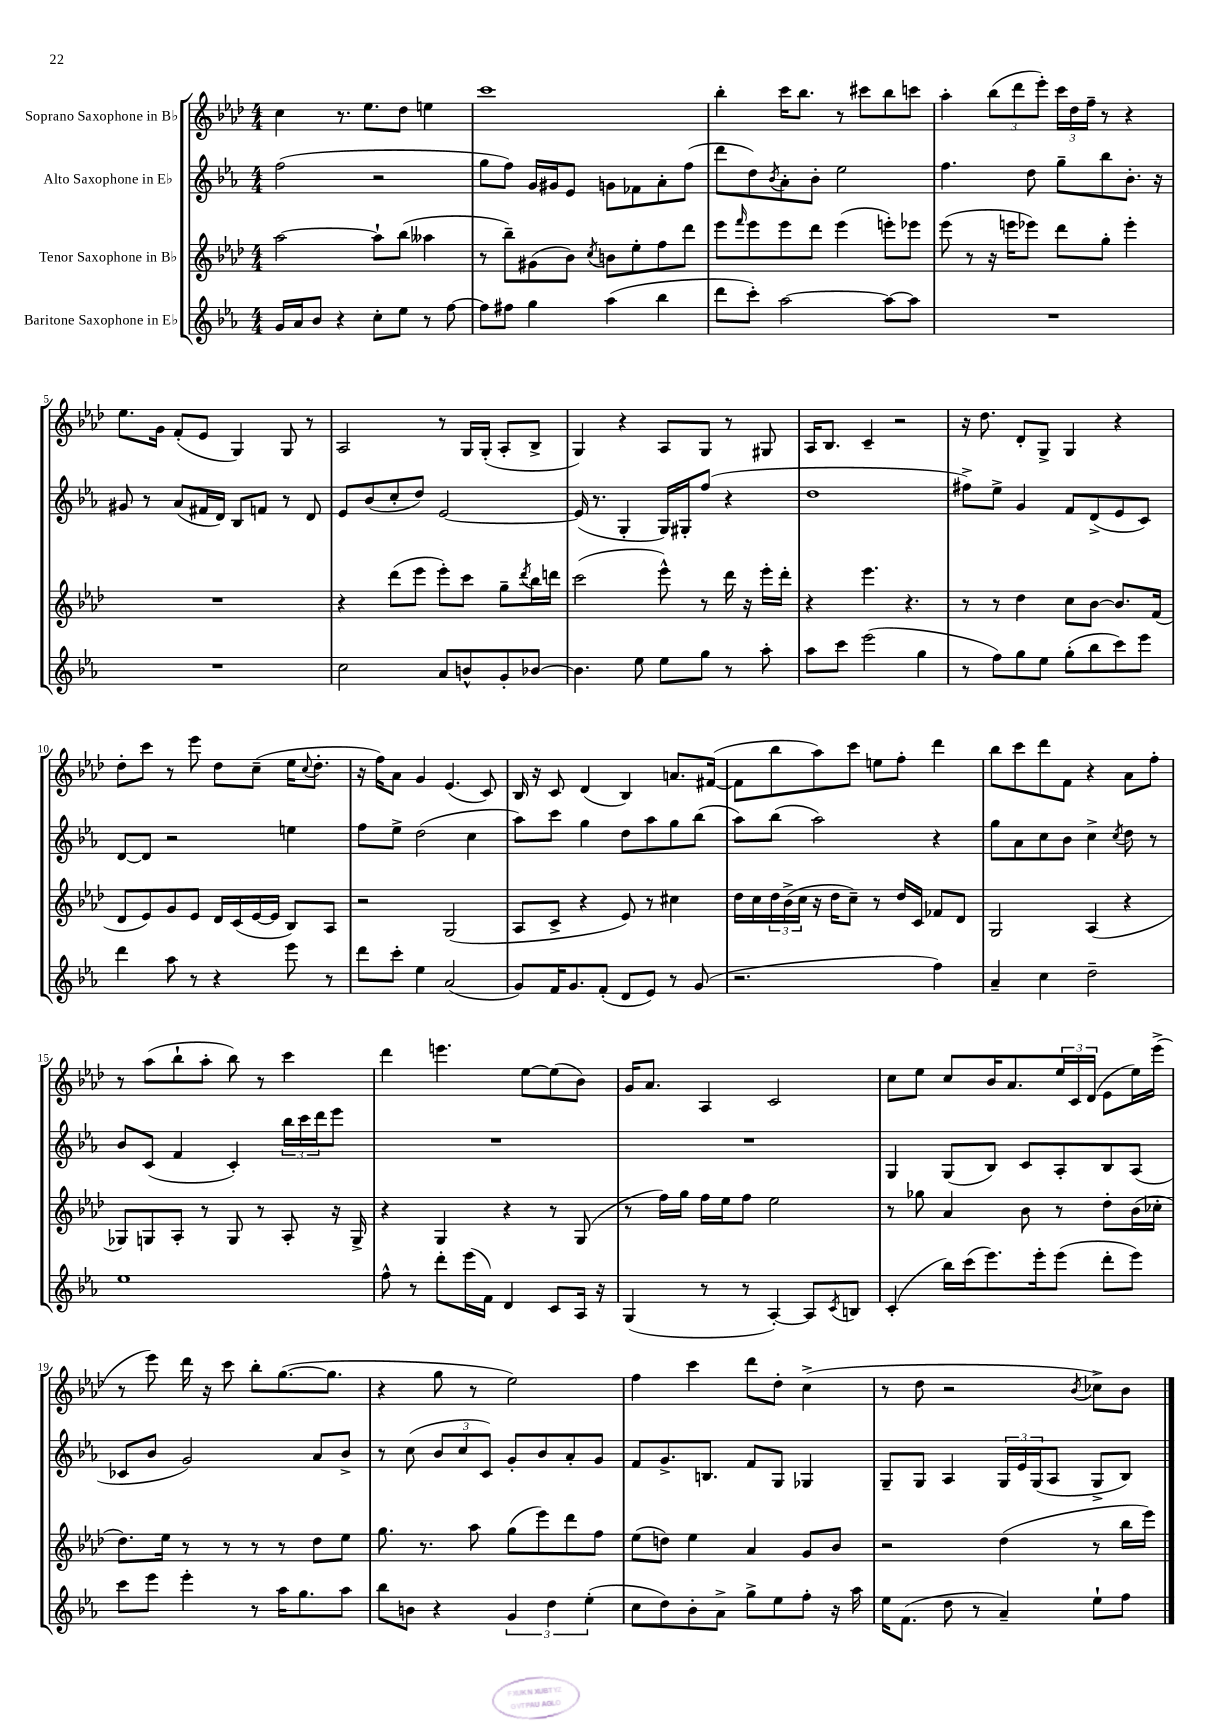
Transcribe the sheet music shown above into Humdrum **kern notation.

**kern	**kern	**kern	**kern
*staff4	*staff3	*staff2	*staff1
*clefG2	*clefG2	*clefG2	*clefG2
*k[b-e-a-]	*k[b-e-a-d-]	*k[b-e-a-]	*k[b-e-a-d-]
*M4/4	*M4/4	*M4/4	*M4/4
16g/LL	[2aa-\	(2ff\	4cc\
16a-/J	.	.	.
8b-/J	.	.	.
4r	.	.	8.r
.	.	.	8.ee-\L
8cc'\L	8aa-`\]L	2r	.
8ee-\J	(8bb-\J	.	8dd-\J
8r	4aa--\	.	4ee\
[8ff\	.	.	.
=	=	=	=
8ff\]L	8r	8gg\L	1ccc
8ff#\J	8bb-~\L)	8ff\J)	.
4gg\	(8g#\	16g/LL	.
.	.	16g#/J	.
.	8b-\J)	8e-/J	.
.	8qcc/	.	.
(4aa-\	8b\L	8g\L	.
.	8ee-'\	8f-\	.
4bb-\	8ff\	8a-'\	.
.	8ddd-\J	(8ff\J	.
=	=	=	=
8ddd\L	8eee-\L	8ddd\L	4bb-'\
.	16qqfff/	.	.
8ccc'\J)	8eee-\	8dd\)	.
.	.	8qb-/	.
[2aa-\	8eee-\	8a-'\	16ccc\LK
.	.	.	8.bb-\J
.	8ddd-\J	8b-'\J	.
.	(4eee-\	2ee-\	8r
.	.	.	8ccc#\L
8aa-\_L	8eee'\L)	.	8bb-\
8aa-\]J	8eee-\J	.	8ccc\J
=	=	=	=
1r	(8eee-\	4.ff\	4aa-'\
.	8r	.	.
.	16r	.	(12bb-\L
.	16eee\LK	.	.
.	.	.	12ddd-\
.	8eee-\J)	8dd\	.
.	.	.	12eee-'\J)
.	8ddd-\L	8gg~\L	24ccc\LL
.	.	.	24dd-\
.	.	.	24ff~\JJ
.	8gg'\J	8bb-\	8r
.	4eee-'\	8.b-'\J	4r
.	.	16r	.
=	=	=	=
1r	1r	8g#/	8.ee-\L
.	.	8r	.
.	.	.	16g\Jk
.	.	(8a-/L	(8f'/L
.	.	16f#/L	8e-/J
.	.	16d/JJ)	.
.	.	8B-/L	4G/)
.	.	8f/J	.
.	.	8r	8G/
.	.	8d/	8r
=	=	=	=
2cc\	4r	8e-/L	2A-/
.	.	(8b-/	.
.	(8ddd-\L	8cc'/	.
.	8eee-\J	8dd/J)	.
8a-/L	8eee-'\L)	[2e-/	8r
8b^^/	8ccc\J	.	16G/LL
.	.	.	(16G'/JJ
8g'/	8gg~\L	.	8A-'/L
.	8qddd-/	.	.
[8b-/J	16bb-\L	.	8B-^/J
.	16ddd\JJ	.	.
=	=	=	=
4.b-\]	(2ccc\	(16e-/]	4G/)
.	.	8.r	.
.	.	4G'/	4r
8ee-\	.	.	.
8ee-\L	8eee-^^\)	16G/LL)	8A-/L
.	.	16G#'/J	.
8gg\J	8r	(8ff/J	8G/J
8r	16ddd-\	4r	8r
.	16r	.	.
8aa-'\	16eee-'\LL	.	8G#/
.	16ddd-'\JJ	.	.
=	=	=	=
8aa-\L	4r	1dd	16A-/LK
.	.	.	8.B-/J
8ccc\J	.	.	.
(2eee-\	4.eee-\	.	4c~/
.	.	.	2r
.	4.r	.	.
4gg\	.	.	.
=	=	=	=
8r	8r	8ff#^\L)	16r
.	.	.	8.dd-\
8ff\L)	8r	8ee-^\J	.
8gg\	4dd-\	4g/	8d-'/L
8ee-\J	.	.	8G^/J
(8gg'\L	8cc\L	8f/L	4G/
8bb-\	[8b-\J	(8d^/	.
8ccc\)	8.b-/]L	8e-/	4r
8eee-\J	.	8c/J)	.
.	(16f/Jk	.	.
=	=	=	=
4ddd\	8d-/L	[8d/L	8dd-'\L
.	8e-/)	8d/]J	8ccc\J
8aa-\	8g/	2r	8r
8r	8e-/J	.	8eee-\
4r	16d-/LL	.	8dd-\L
.	(16c/	.	.
.	[16e-/	.	(8cc~\J
.	16e-/]JJ	.	.
8eee-\	8B-/L)	4ee\	16ee-\LK
.	.	.	8qqcc/
.	.	.	8.dd-'\J
8r	8A-/J	.	.
=	=	=	=
8ddd\L	2r	8ff\L	16r
.	.	.	16ff\LK)
8ccc'\J	.	8ee-^\J	8a-\J
4ee-\	.	(2dd\	4g/
(2a-/	(2G/	.	(4.e-/
.	.	4cc\	.
.	.	.	8c/)
=	=	=	=
8g/L)	8A-/L	8aa-\L)	16B-/
.	.	.	16r
16f/K	8c^/J	8ccc\J	8c/
8.g/	.	.	.
.	4r	4gg\	(4d-/
(8f'/J	.	.	.
8d/L	8e-/)	8dd\L	4B-/)
8e-/J)	8r	8aa-\	.
8r	4cc#\	8gg\	8.a/L
(8g/	.	(8bb-\J	.
.	.	.	([16f#/Jk
=	=	=	=
2.r	16dd-\LL	8aa-\L)	8f#\]L
.	16cc\	.	.
.	24dd-\	(8bb-\J	8bb-\
.	(24b-^\	.	.
.	24cc\JJ	.	.
.	16r	2aa-\)	8aa-\)
.	16dd-\LK	.	.
.	8cc~\J)	.	8ccc\J
.	8r	.	8ee\L
.	16dd-/LL	.	8ff'\J
.	16c/JJ	.	.
4ff\)	8f-/L	4r	4ddd-\
.	8d-/J	.	.
=	=	=	=
4a-~/	2G/	8gg\L	8bb-\L
.	.	8a-\	8ccc\
4cc\	.	8cc\	8ddd-\
.	.	8b-\J	8f\J
2dd~\	(4A-/	4cc^\	4r
.	.	8qcc/	.
.	4r	8dd\	8a-\L
.	.	8r	8ff'\J
=	=	=	=
1ee-	8G-/L)	8b-/L	8r
.	8G/	(8c/J	(8aa-\L
.	8A-'/J	4f/	8bb-`\
.	8r	.	8aa-'\J
.	8G/	4c'/)	8bb-\)
.	8r	.	8r
.	8A-'/	24bb-\LL	4ccc\
.	.	24ccc\	.
.	.	24ddd\J	.
.	16r	8eee-\J	.
.	16G^/	.	.
=	=	=	=
8ff^^\	4r	1r	4ddd-\
8r	.	.	.
8ddd'\L	4G/	.	4.eee\
(16eee-\L	.	.	.
16f\JJ)	.	.	.
4d/	4r	.	.
.	.	.	[8ee-\L
8c/L	8r	.	(8ee-\]
16A-/Jk	(8G/	.	8b-\J)
16r	.	.	.
=	=	=	=
(4G/	8r	1r	16g/LK
.	.	.	8.a-/J
.	16ff\LL)	.	.
.	16gg\JJ	.	.
8r	16ff\LL	.	4A-/
.	16ee-\J	.	.
8r	8ff\J	.	.
[4A-'/)	2ee-\	.	2c/
8A-/]L	.	.	.
8qc/	.	.	.
8B/J	.	.	.
=	=	=	=
(4c'/	8r	4G/	8cc\L
.	8gg-\	.	8ee-\J
16bb-\LL)	4a-/	(8G/L	8cc/L
(16ccc\J	.	.	.
8.eee-\)	.	8B-/J)	16b-/K
.	.	.	8.a-/
.	8b-\	8c/L	.
16eee-'\k	.	.	.
(8eee-\J	8r	8A-'/	24ee-/L
.	.	.	24c/
.	.	.	(24d-/JJ
8ddd'\L	8dd-'\L	8B-/	8e-\L
8eee-\J)	(16b-\L	(8A-/J	16ee-\L)
.	16cc-'\JJ	.	(16eee-^\JJ
=	=	=	=
8ccc\L	8.dd-\L)	8c-/L	8r
8eee-\J	.	8b-/J	8eee-\)
.	16ee-\Jk	.	.
4eee-'\	8r	2g/)	16ddd-\
.	.	.	16r
.	8r	.	8ccc\
8r	8r	.	8bb-'\L
16aa-\LK	8r	.	([8.gg\
8.gg\	.	.	.
.	8dd-\L	8a-/L	.
.	.	.	8.gg\]J
8aa-\J	8ee-\J	8b-^/J	.
=	=	=	=
8bb-\L	8.gg\	8r	4r
8b\J	.	(8cc\	.
.	8.r	.	.
4r	.	12b-/L	8gg\
.	.	12cc/	.
.	8aa-\	.	8r
.	.	12c/J)	.
6g/	(8gg\L	8g'/L	2ee-\)
.	8eee-\)	8b-/	.
6dd\	.	.	.
.	8ddd-\	8a-'/	.
(6ee-'\	.	.	.
.	8ff\J	8g/J	.
=	=	=	=
8cc\L	(8ee-\L	8f/L	4ff\
8dd\)	8dd\J)	8.g^/	.
8b-'\	4ee-\	.	4ccc\
.	.	8.B/J	.
8a-^\J	.	.	.
8gg^\L	4a-/	8f/L	8ddd-\L
8ee-\	.	8G/J	8dd-'\J
8ff'\J	8g/L	4G-/	(4cc^\
16r	8b-/J	.	.
16aa-\	.	.	.
=	=	=	=
16ee-\LK	2r	8G~/L	8r
(8.f\J	.	.	.
.	.	8G/J	8dd-\
8dd\	.	4A-/	2r
8r	.	.	.
4a-~/)	(4dd-\	24G/LL	.
.	.	24e-/	.
.	.	(24G/J	.
.	.	8A-/J	.
.	.	.	8qb-/
8ee-`\L	8r	8G^/L	8cc-^\L)
8ff\J	16bb-\LL	8B-/J)	8b-\J
.	16eee-\JJ)	.	.
==	==	==	==
*-	*-	*-	*-
